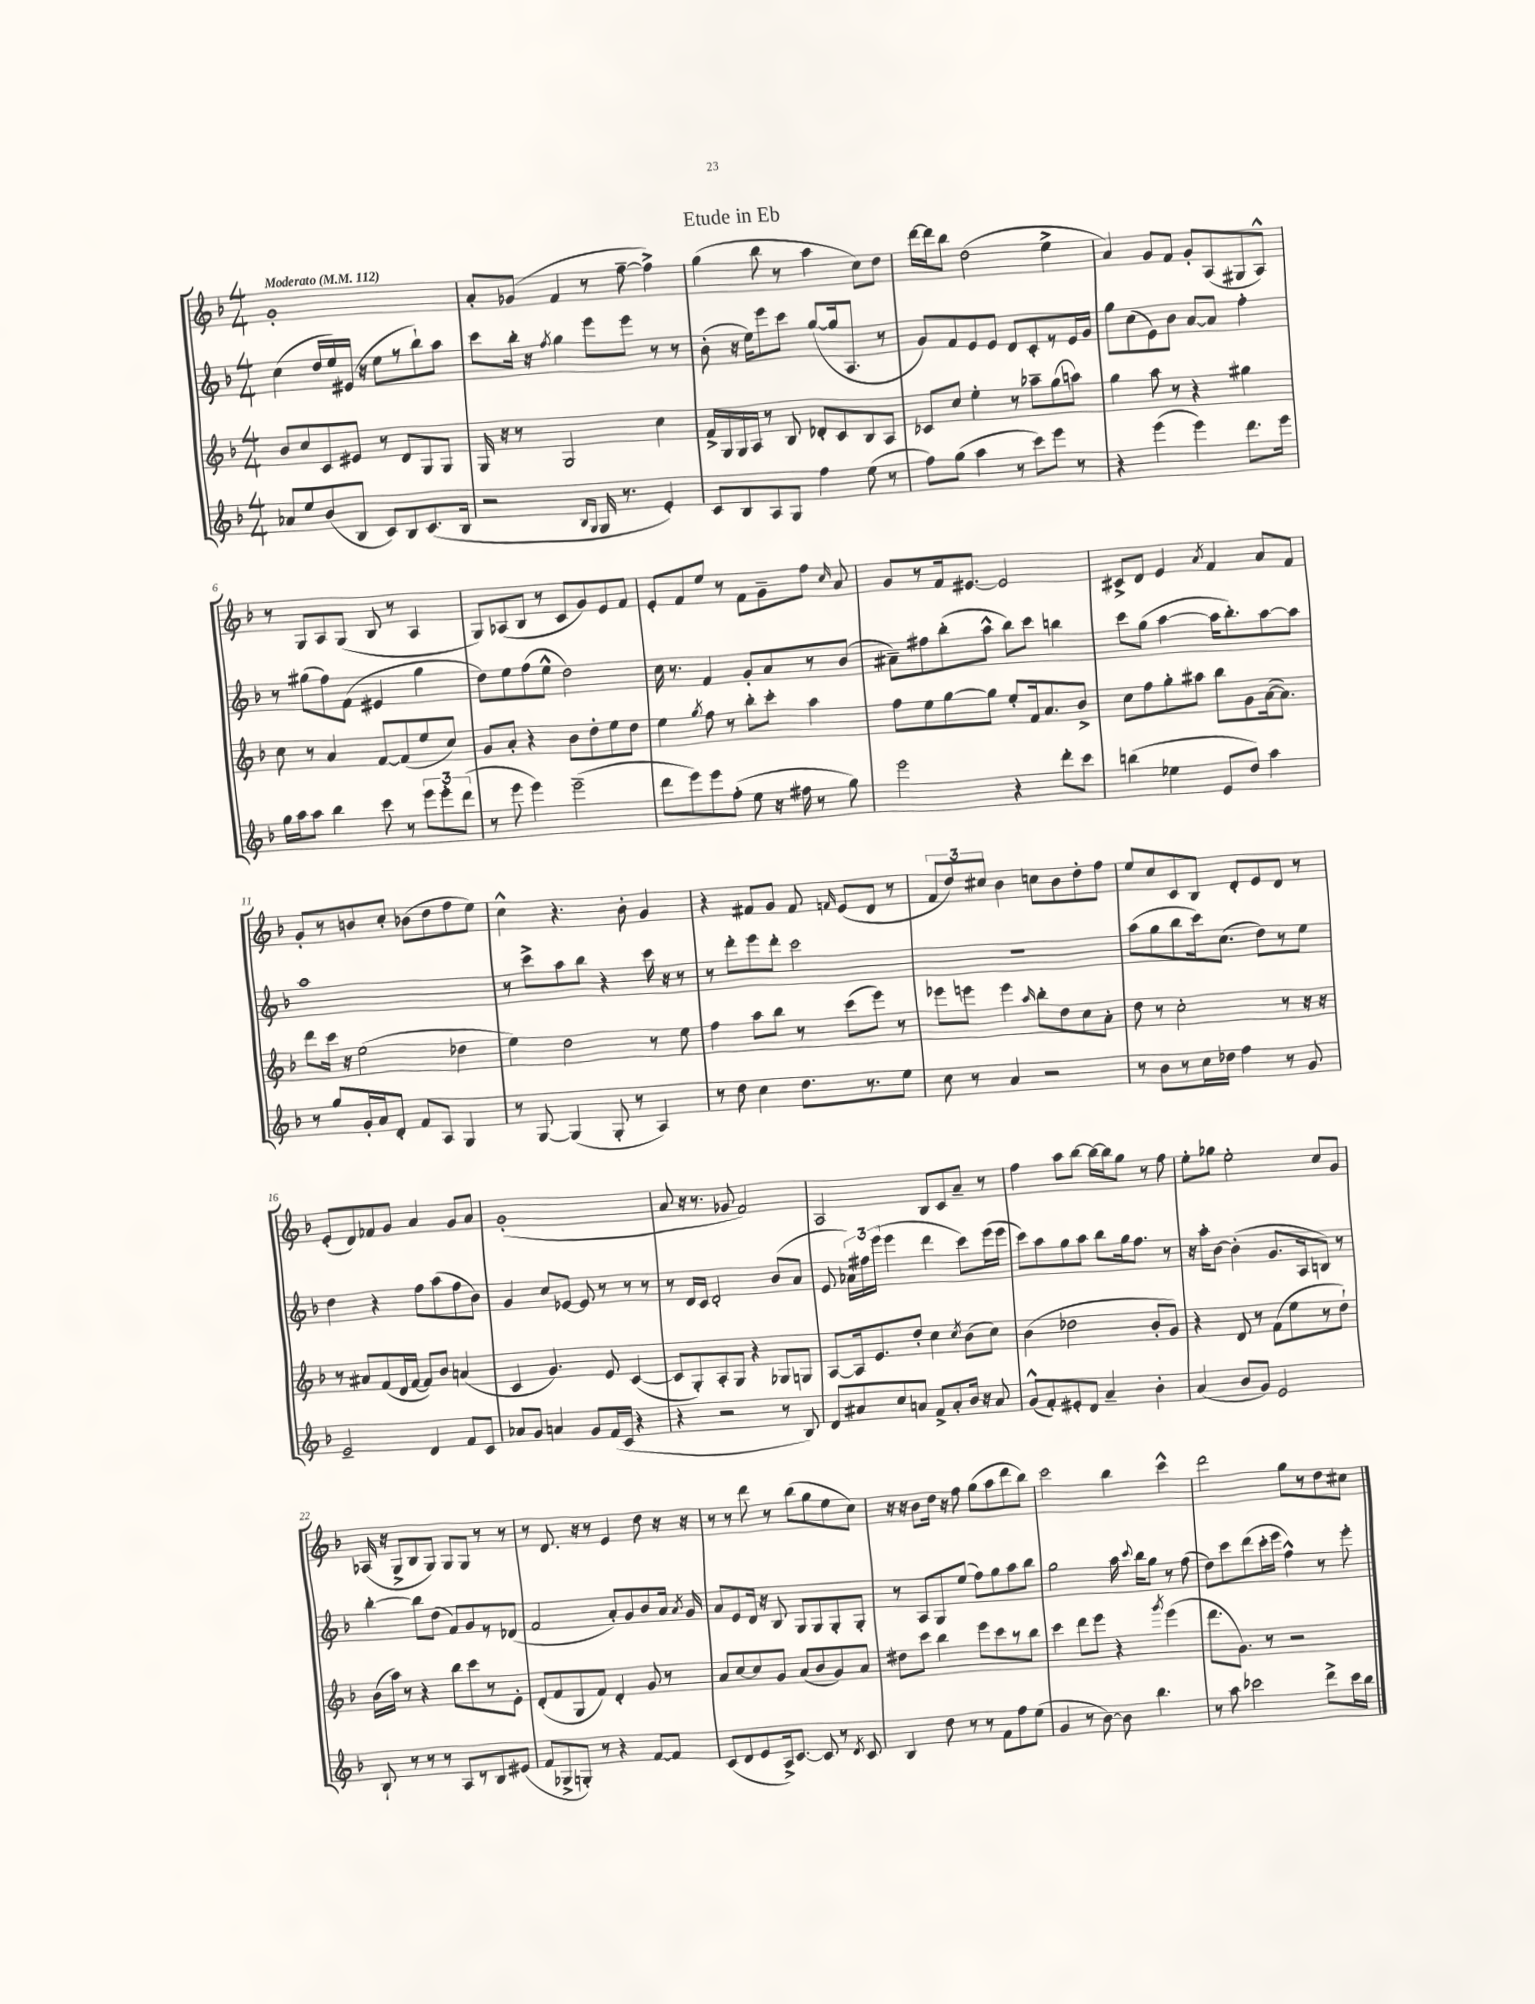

**kern	**kern	**kern	**kern
*staff4	*staff3	*staff2	*staff1
*clefG2	*clefG2	*clefG2	*clefG2
*k[b-]	*k[b-]	*k[b-]	*k[b-]
*M4/4	*M4/4	*M4/4	*M4/4
*MM112	*MM112	*MM112	*MM112
8a-	8b-	(4cc	1g'
8ee	8cc	.	.
(8b-	8c	16dd	.
.	.	16ee)	.
8B-	8e#	(16e#	.
.	.	16r	.
8c)	8r	8ee	.
8B-	8d	8r	.
(8.c	8G	8bb-`)	.
.	8G	8aa	.
16B-	.	.	.
=	=	=	=
2r	16G	8ccc	8a'
.	16r	.	.
.	8r	16bb-'	(8g-
.	.	16r	.
.	.	8qff	.
.	2G	4gg	4f
16qqB-	.	.	.
16qqG	.	.	.
16G	.	8eee	8r
8.r	.	.	.
.	.	8eee	[8ff~
4e')	4cc	8r	4ff^])
.	.	8r	.
=	=	=	=
8c	16f^	(8b-'	(4gg
.	16G	.	.
8B-	16G	16r	.
.	16A	16ee)	.
8A	8r	8eee	8bb-
8G	8B-	8ccc	8r
4ff	8d-'	([8gg	4aa
.	8c	16gg]	.
.	.	8.A	.
(8ee	8B-	.	8cc)
8r	8A	8r	8dd
=	=	=	=
8ff)	8c-	8g)	[16ddd
.	.	.	16ddd]
(8gg	8cc	8f	8bb-
4aa	4ee'	8e	(2dd
.	.	8e	.
8r	8r	8d	.
8ccc)	8aa-~	8c'	.
8eee	(8gg	8r	4ee^
8r	8aa)	16e	.
.	.	16g	.
=	=	=	=
4r	4gg	8gg	4a)
.	.	(8cc	.
(4eee	8aa	8e)	8g
.	8r	8b-	8f
4eee)	4r	[8a	8g'
.	.	8a]	(8A
8.ddd	4gg#	4ff'	8G#
.	.	.	8A^^)
16eee	.	.	.
=	=	=	=
16gg	8cc	8r	8r
16aa	.	.	.
8aa	8r	(8gg#	8G
4bb-	4a	8ff)	8A
.	.	(8f	(8G
8ccc	[8f	4e#	8B-
8r	(8f]	.	8r
12eee	8ee	4gg#	4A
12eee'	.	.	.
.	8cc)	.	.
(12ddd	.	.	.
=	=	=	=
8r	8g	8dd)	8G)
8eee	8a'	8ee	(8A-
4eee)	4r	(8ff	8B-
.	.	8ee^^	8r
(2eee~	8b-	2dd)	8c
.	8dd'	.	8g)
.	8ee	.	8e
.	8dd	.	8f
=	=	=	=
8ddd	4ee	16cc	8e'
.	.	8.r	.
8eee)	.	.	8f
.	8qgg	.	.
8eee	8ff	4f	8ee
(8ff'	8r	.	8r
8ee	8bb-'	8g'	8f
16r	8ccc'	8a	8g~
16ff#	.	.	.
8r	4aa	8r	8ff
.	.	.	16qqcc
8gg)	.	(8b-	8a
=	=	=	=
2eee	8ff	8a#~)	8g
.	8ee	8ff#	8r
.	[8gg	(8bb-'	16f
.	.	.	[8.e#
.	8gg]	8aa^^	.
4r	8ee'	8bb-)	2e#]
.	16f	8ccc	.
.	8.a	.	.
8ddd'	.	4bb	.
8ccc	8b-^	.	.
=	=	=	=
(4bb	8cc	8ccc	8c#^
.	8ff	(8gg	8d
4ee-	8gg'	[4aa	4e
.	8aa#	.	.
.	.	.	8qa
8e	8bb-	16aa]	4f
.	.	8.bb-')	.
8dd)	8g	.	.
4aa	([16a	[8aa	8a
.	8.a])	.	.
.	.	8aa]	8f
=	=	=	=
8r	8ddd	1aa	8g'
8gg	16ccc	.	8r
.	16r	.	.
16g'	(2ee	.	8b
16a	.	.	.
8d'	.	.	8cc'
8f	.	.	(8b-
8A	.	.	8dd
4G	4dd-	.	8ff
.	.	.	8ee)
=	=	=	=
8r	4ee)	8r	4cc^^
[8G	.	8ccc^	.
(4G]	2dd	8aa	4.r
.	.	8bb-	.
8G'	.	4r	.
8r	.	.	8b-'
4A)	8r	16ccc	4g
.	.	16r	.
.	8ee	8r	.
=	=	=	=
8r	4ff	8r	4r
8dd	.	8ddd'	.
4cc	8aa	8eee	8f#
.	8bb-	8ddd'	8g
8.dd	8r	2ccc	8f#
.	.	.	16qqf
.	(8ccc	.	(8e
8.r	.	.	.
.	8eee)	.	8d
8ee	8r	.	8r
=	=	=	=
8cc	8eee-	1r	12f
.	.	.	12dd)
8r	8eee	.	.
.	.	.	12cc#
4a	4eee	.	4b-
.	16qqaa	.	.
2r	8bb-'	.	8cc
.	8dd	.	8b-
.	8cc	.	8dd'
.	8a'	.	8ff
=	=	=	=
8r	8dd	(8aa	8ee
8b-	8r	8gg	8cc
8r	2cc'	8bb-	8c
16cc	.	16ccc)	8B-
16dd-	.	(8.cc	.
4ff	.	.	8d'
.	.	8dd)	8e
8r	8r	8r	8d
8g	16r	8ee	8r
.	16r	.	.
=	=	=	=
2e~	8r	4dd	(8e'
.	8a#	.	8d)
.	(8f	4r	8f-
.	16d	.	8g
.	[16f	.	.
4d	8f])	8ff	4a
.	8b-	(8aa	.
8f	(4a	8ff	8g
8c	.	8b-)	8a
=	=	=	=
8a-	4c	4g	(1g'
8g	.	.	.
4a	4.g)	8cc	.
.	.	[8e-	.
8g	.	8e-]	.
(16f	8e	8r	.
16c	.	.	.
4r	([4c	8r	.
.	.	8r	.
=	=	=	=
4r	8c]	8r	8a
.	8G')	16d	16r
.	.	16c	8.r
2r	8A'	2d'	.
.	8G	.	8g-
.	4r	.	2f)
8r	8G-	(8b-	.
8B-)	8G	8a	.
=	=	=	=
8d	[8A	8e	2A
8a#	16A]	24a-)	.
.	.	24ff#	.
.	8.e	.	.
.	.	(24eee	.
8cc	.	4eee	.
8a	8dd'	.	.
8f^	4cc	4ddd	8B-
8a'	.	.	8c
.	8qcc	.	.
16b-	(8b-	8ccc)	8a~
16r	.	.	.
8a	8cc)	(16eee	8r
.	.	16eee	.
=	=	=	=
(8g^^	(4b-	8ccc)	4ff
8f')	.	8aa	.
8e#'	2dd-	8gg	8aa
8d	.	8aa	[8bb-
4a~	.	8bb-	16bb-_
.	.	.	16bb-]
.	.	16gg	8gg
.	.	8.ff	.
4b-'	8b-'	.	8r
.	8g)	8r	8ff
=	=	=	=
(4a	4r	16r	8ee'
.	.	16aa'	.
.	.	[8b-	8gg-
8b-	8d	(4b-']	2ee'
8g)	8r	.	.
2e	(8f	8.g	.
.	8ee	.	.
.	.	16A	.
.	8r	8B)	8cc
.	8dd`)	8r	8g
=	=	=	=
8B-`	(16b-	[4bb-'	(16A-
.	16aa)	.	16r
8r	8r	.	8G^
8r	4r	8bb-]	8B-
8r	.	(8dd	8G)
8A	8bb-	8f)	8G
8r	8ccc	8g	8G
8B-	8r	8r	8r
(8e#	8e'	(8d-	8r
=	=	=	=
8f	(8d'	2f	8r
8G-^	8f	.	8.d
8G')	8G	.	.
.	.	.	16r
8r	8f)	.	8r
4r	4d'	8a')	4e
.	.	8g	.
[8f	8g	8b-	8dd
8f]	8r	16a	16r
.	.	8qa	.
.	.	16g	16r
=	=	=	=
(8c	8a	8a	8r
8d	[8cc	8e	8r
8e	8cc]	16d	8ddd
.	.	16r	.
16A^)	8g	8B-	8r
[8.c	.	.	.
.	(8a	8G	(8bb-
8c]	8b-	8G	8gg
8r	8g)	8G'	8ee
8qd	.	.	.
8c	8a	8G'	8cc)
=	=	=	=
4B-	8dd#	8r	16r
.	.	.	16r
.	8ccc	8A	8b-
8dd	4bb-	8G	16dd
.	.	.	16r
8r	.	(8ee	8ff
8r	8eee	8ff)	(8gg
8f	8ccc	8gg	8aa
8ff	8r	8aa	8ddd
(8ee	8bb-	8bb-	8bb-)
=	=	=	=
4g	4ccc	2gg	2ccc
8r	8ddd	.	.
[8b-)	8eee	.	.
8b-]	4r	16aa	4bb-
.	.	8qqccc	.
.	.	16bb-	.
4.bb-	.	8gg	.
.	8qggg	.	.
.	(4eee	8r	4ccc^^
.	.	(8ff	.
=	=	=	=
8r	8.ddd	8dd)	2ddd
8aa	.	8ccc	.
.	8.g)	.	.
2ccc-	.	(8ddd	.
.	8r	16ccc'	.
.	.	16eee	.
.	2r	4ff^^)	8gg
.	.	.	8r
8ddd^	.	8r	8dd
16ccc-	.	8eee'	8cc#
16bb-	.	.	.
==	==	==	==
*-	*-	*-	*-
